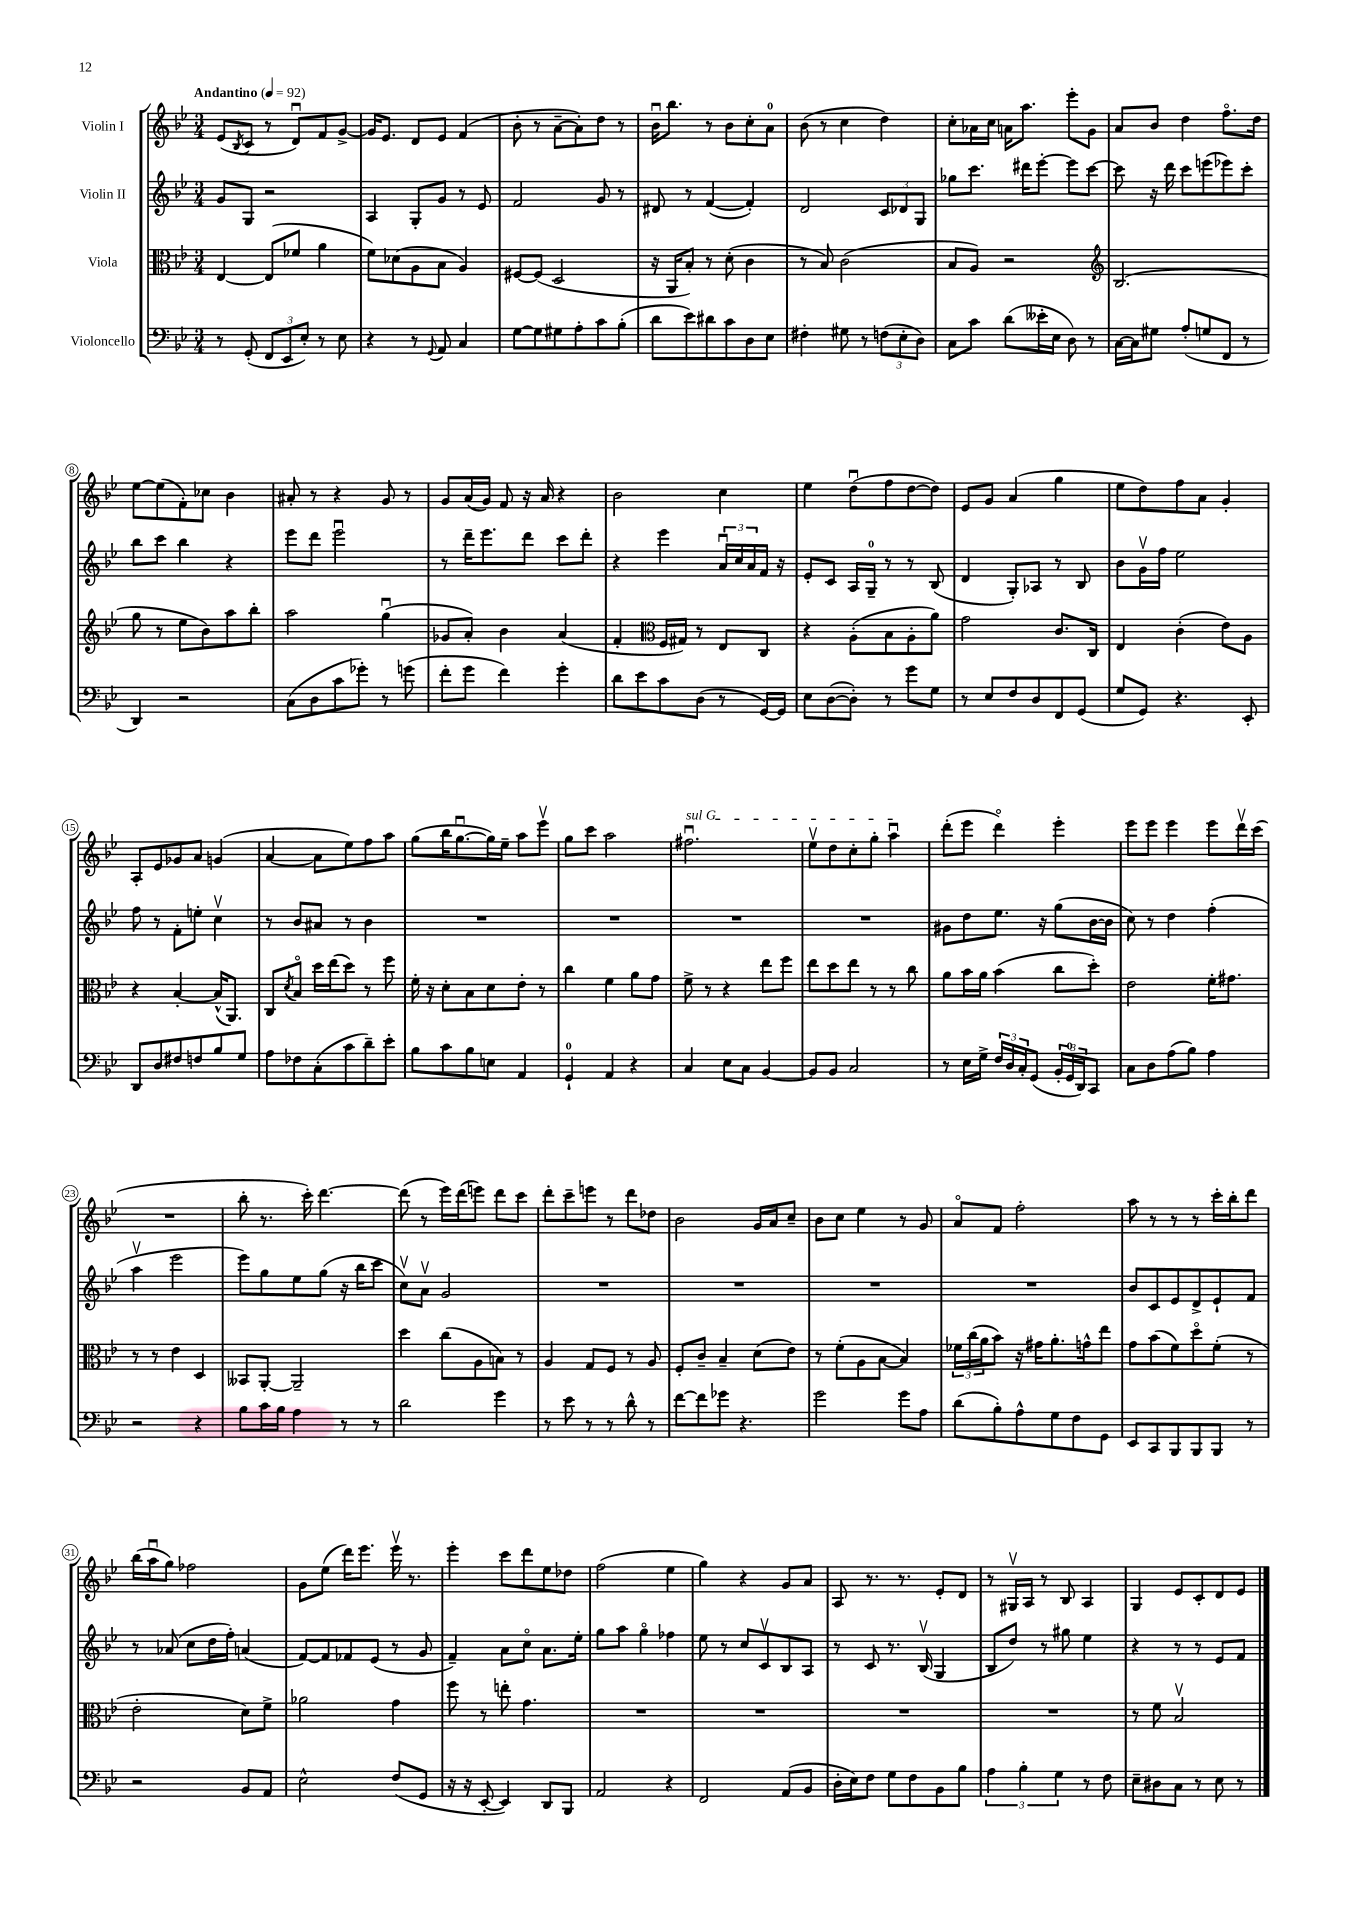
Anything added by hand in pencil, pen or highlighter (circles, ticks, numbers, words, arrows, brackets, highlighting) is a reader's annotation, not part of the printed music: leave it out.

**kern	**kern	**kern	**kern
*staff4	*staff3	*staff2	*staff1
*clefF4	*clefC3	*clefG2	*clefG2
*k[b-e-]	*k[b-e-]	*k[b-e-]	*k[b-e-]
*M3/4	*M3/4	*M3/4	*M3/4
*MM92	*MM92	*MM92	*MM92
8r	[4E-/	8g/L	(8e-/L
.	.	.	8qB-/
(8GG'/	.	8G/J	8c/J
12FF/L	(8E-/]L	2r	8r
12EE-/	.	.	.
.	8f-/J	.	8du/L)
12E-'/J)	.	.	.
8r	4a\	.	8f/
8E-\	.	.	[8g^/J
=	=	=	=
4r	8f\L)	4A/	16g/]LK
.	.	.	8.e-/J
.	(8d-\	.	.
8r	8A\	8G'/L	8d/L
8qqGG/	.	.	.
8AA/	8B-\J	8g/J	8e-/J
4C/	4A/)	8r	(4f/
.	.	8e-/	.
=	=	=	=
[8G\L	[8F#/L	2f/	8b-'\
8G\]	(8F#/]J	.	8r
8G#\	2D/	.	[8a~\L
8A'\	.	.	8a'\])
8c\	.	8g/	8dd\J
(8B-'\J	.	8r	8r
=	=	=	=
8d\L	16r	8d#/	16b-u\LK
.	16AA/LK	.	8.bb-\J
8e-\)	8B-'/J)	8r	.
8d#\	8r	([4f/	8r
8c\	(8d'\	.	8b-\L
8D\	4c\	4f'/])	8cc'\
8E-\J	.	.	8a\J
=	=	=	=
4F#'\	8r	2d/	(8b-\
.	8B-/)	.	8r
8G#\	(2c\	.	4cc\
8r	.	.	.
(12F\L	.	12c/L	4dd\)
12E-'\	.	12d-/	.
12D\J)	.	12G/J	.
=	=	=	=
8C\L	8B-/L	8gg-\L	8cc'\L
8c\J	8A/J)	8.ccc\J	16a-\L
.	.	.	16cc\JJ
(8d\L	2r	.	16a\LK
.	.	16ddd#\LK	8.aa\J
16e--'\L	.	[8eee-'\J	.
16E-\JJ	.	.	.
8D\)	.	8eee-\]L	8eee-'\L
8r	.	[8ccc\J	8g\J
=	=	=	=
*	*clefG2	*	*
[16C\LL	(2.B-/	8ccc\]	8a/L
16C\]J	.	.	.
8G#\J	.	16r	8b-/J
.	.	16ddd\	.
(8A'/L	.	8ccc\L	4dd\
8G/	.	(8eee\	.
8FF/J	.	8eee-\)	8.ffo\L
8r	.	8ccc'\J	.
.	.	.	16dd\Jk
=	=	=	=
4DD/)	8gg\	8bb-\L	[8ee-\L
.	8r	8ccc\J	(8ee-\]
2r	8ee-\L	4bb-\	8f'\)
.	8b-\)	.	8cc-\J
.	8aa\	4r	4b-\
.	8bb-'\J	.	.
=	=	=	=
(8C\L	2aa\	8eee-\L	8a#'/
8D\	.	8ddd\J	8r
8c\	.	2eee-u\	4r
8g-'\J)	.	.	.
8r	(4ggu\	.	8g/
(8g\	.	.	8r
=	=	=	=
8f'\L	8g-/L	8r	8g/L
8g\J	8a'/J)	16ddd~\LK	(16a/L
.	.	8.eee-\	16g/JJ)
4f\)	4b-\	.	8f/
.	.	8ddd\J	16r
.	.	.	16a/
4g'\	(4a/	8ccc\L	4r
.	.	8ddd'\J	.
=	=	=	=
8d\L	4f'/	4r	2b-\
8e-\	.	.	.
*	*clefC3	*	*
8c\	16F/LL	4eee-\	.
.	16G#/JJ)	.	.
(8D\J	8r	.	.
8r	8E-/L	24au/LL	4cc\
.	.	24cc/	.
.	.	24a/	.
[16GG/LL)	8C/J	16f/JJ	.
16GG/]JJ	.	16r	.
=	=	=	=
8E-\L	4r	8e-'/L	4ee-\
([8D\	.	8c/J	.
8D'\]J)	(8A'\L	16A/LL	(8ddu\L
.	.	16G~/JJ	.
8r	8B-\	8r	8ff\
8g\L	8A'\	8r	[8dd\
8G\J	8a\J)	(8B-/	8dd\]J)
=	=	=	=
8r	2g\	4d/	8e-/L
8E-/L	.	.	8g/J
8F/	.	8G'/L)	(4a/
8D/	.	8A-/J	.
8FF/	8.c/L	8r	4gg\
(8GG/J	.	8B-/	.
.	16C/Jk	.	.
=	=	=	=
8G/L	4E-/	8b-\L	8ee-\L
8GG/J)	.	16gv\L	8dd\)
.	.	16ff\JJ	.
4.r	(4c'\	2ee-\	8ff\
.	.	.	8a\J
.	8e-\L)	.	4g'/
8EE-'/	8A\J	.	.
=	=	=	=
8DD/L	4r	8ff\	8A'/L
8D/	.	8r	8e-/
8F#/	[4B-'/	8f'\L	8g-/
8F/	.	8ee'\J	8a/J
8B-/	(16B-^^/]LK	4ccv\	(4g/
.	8.AA/J)	.	.
8G/J	.	.	.
=	=	=	=
8A\L	8C/L	8r	[4a/
.	8qd/	.	.
8F-\	8B-o/J	8b-/L	.
(8C'\	16dd\LL	8a#/J	8a\]L
.	(16ee-\J	.	.
8c\	8dd\J)	8r	8ee-\)
8d~\)	8r	4b-\	8ff\
8e-'\J	8ff\	.	8aa\J
=	=	=	=
8B-\L	16f'\	2.r	(8gg\L
.	16r	.	.
8c\	8d'\L	.	16bb-\K
.	.	.	[8.ggu\
8B-\	8B-\	.	.
8E\J	8d\	.	16gg\]L)
.	.	.	16ee-~\JJ
4AA/	8e-'\J	.	8aa\L
.	8r	.	8eee-v\J
=	=	=	=
4GG`/	4cc\	2.r	8gg\L
.	.	.	8ccc\J
4AA/	4f\	.	2aa\
4r	8a\L	.	.
.	8g\J	.	.
=	=	=	=
4C/	8f^\	2.r	2.ff#u\
.	8r	.	.
8E-\L	4r	.	.
8C\J	.	.	.
[4BB-/	8ee-\L	.	.
.	8ff\J	.	.
=	=	=	=
8BB-/]L	8ee-\L	2.r	8ee-v\L
8BB-/J	8dd\	.	8dd\
2C/	8ee-\J	.	8cc'\
.	8r	.	8gg'\J
.	8r	.	4aau\
.	8cc\	.	.
=	=	=	=
8r	8a\L	8g#\L	(8ddd'\L
16E-\LL	16b-\L	8dd\	8eee-\J
16G^\JJ	16a\JJ	.	.
24F/LL	(4b-\	8.ee-\J	4dddo\)
24D/	.	.	.
24C'/J	.	.	.
(8GG/J	.	.	.
.	.	16r	.
24BB-'/LL	8cc\L	(8gg\L	4eee-'\
24GG/	.	.	.
24DD/J)	.	.	.
8CC/J	8dd'\J)	[16b-\L	.
.	.	16b-\]JJ	.
=	=	=	=
8C\L	2e-\	8cc\)	8eee-\L
8D\	.	8r	8eee-\J
(8A\	.	4dd\	4eee-\
8B-\J)	.	.	.
4A\	16f'\LK	(4ff'\	8eee-\L
.	8.g#\J	.	.
.	.	.	16dddv\L
.	.	.	(16ccc\JJ
=	=	=	=
2r	8r	4aav\	2.r
.	8r	.	.
.	4e-\	2eee-\	.
4r	4D/	.	.
=	=	=	=
8B-\L	8BB--/L	8eee-\L)	8bb-'\
16c\L	[8AA'/J	8gg\	8.r
16B-\JJ	.	.	.
4A\	2AA~/]	8ee-\	.
.	.	.	16ccc'\)
.	.	(8gg\J	[4.ddd\
8r	.	16r	.
.	.	16bb-\LK	.
8r	.	8ccc\J	.
=	=	=	=
2d\	4dd\	8ccv\L)	(8ddd\]
.	.	8av\J	8r
.	(8cc\L	2g/	16eee-\LL)
.	.	.	(16ddd\J
.	8A\	.	8eee\J)
4g\	8B\J)	.	8ddd\L
.	8r	.	8ccc\J
=	=	=	=
8r	4A/	2.r	8ddd'\L
8e-\	.	.	8ccc~\
8r	8G/L	.	8eee\J
8r	8F/J	.	8r
8d^^\	8r	.	8ddd\L
8r	8A/	.	8dd-\J
=	=	=	=
[8f\L	8F'/L	2.r	2b-\
8f\]	8c~/J	.	.
8g-\J	4B-~/	.	.
4.r	.	.	.
.	(8d\L	.	16g/LL
.	.	.	16a/J
.	8e-\J)	.	8cc~/J
=	=	=	=
2g\	8r	2.r	8b-\L
.	(8f'\L	.	8cc\J
.	8A\	.	4ee-\
.	[8B-\J	.	.
8g\L	4B-/])	.	8r
8A\J	.	.	8g/
=	=	=	=
(8d\L	24f-\LL	2.r	8ao/L
.	(24cc\	.	.
.	24a\J	.	.
8B-'\)	8b-\J)	.	8f/J
8A^^\	16r	.	2ff'\
.	16g#\LK	.	.
8G\	8.a'\	.	.
8F\	.	.	.
.	16g^^\k	.	.
8GG\J	8ee-\J	.	.
=	=	=	=
8EE-/L	8g\L	8b-/L	8aa\
8CC/	(8b-\	8c/	8r
8BBB-/	8f\)	8e-/	8r
8BBB-/	8ddo\	8d^/	8r
8BBB-/J	(8f'\J	8e-`/	16ccc'\LL
.	.	.	16bb-'\J
8r	8r	8f/J	8ddd\J
=	=	=	=
2r	2e-'\	8r	(16bb-\LL
.	.	.	16aau\J
.	.	(8a-/	8gg\J)
.	.	8cc\L	2ff-\
.	.	16dd\L	.
.	.	16ff'\JJ)	.
8BB-/L	8d\L)	(4a/	.
8AA/J	8f^\J	.	.
=	=	=	=
2E-^^\	2a-\	[8f/L)	8g\L
.	.	8f/]	(8ee-\J
.	.	8f-/	16ddd\LK)
.	.	.	8.eee-\J
.	.	(8e-/J	.
(8F/L	4g\	8r	16eee-v\
.	.	.	8.r
8GG/J	.	8g/	.
=	=	=	=
16r	8ff\	4f~/)	4eee-'\
16r	.	.	.
[8EE-'/	8r	.	.
4EE-/])	8ee'\	8a\L	8ccc\L
.	4.g\	8cco\J	8ddd\
8DD/L	.	8.a\L	8ee-\
8BBB-/J	.	.	8dd-\J
.	.	16ee-'\Jk	.
=	=	=	=
2AA/	2.r	8gg\L	(2ff\
.	.	8aa\J	.
.	.	4ggo\	.
4r	.	4ff-\	4ee-\
=	=	=	=
2FF/	2.r	8ee-\	4gg\)
.	.	8r	.
.	.	8cc/L	4r
.	.	8cv/	.
(8AA/L	.	8B-/	8g/L
8BB-/J	.	8A/J	8a/J
=	=	=	=
16D'\LL	2.r	8r	8A/
16E-\J)	.	.	.
8F\J	.	8c/	8.r
8G\L	.	8.r	.
.	.	.	8.r
8F\	.	.	.
.	.	(16B-v/	.
8BB-\	.	4G/	8e-'/L
8B-\J	.	.	8d/J
=	=	=	=
6A\	2.r	8B-/L	8r
.	.	8dd/J)	16G#v/LL
6B-'\	.	.	.
.	.	.	16A/JJ
.	.	8r	8r
6G\	.	.	.
.	.	8gg#\	8B-/
8r	.	4ee-\	4A/
8F\	.	.	.
=	=	=	=
8E-~\L	8r	4r	4G/
8D#\	8f\	.	.
8C\J	2B-v/	8r	8e-/L
8r	.	8r	8c'/
8E-\	.	8e-/L	8d/
8r	.	8f/J	8e-/J
==	==	==	==
*-	*-	*-	*-
